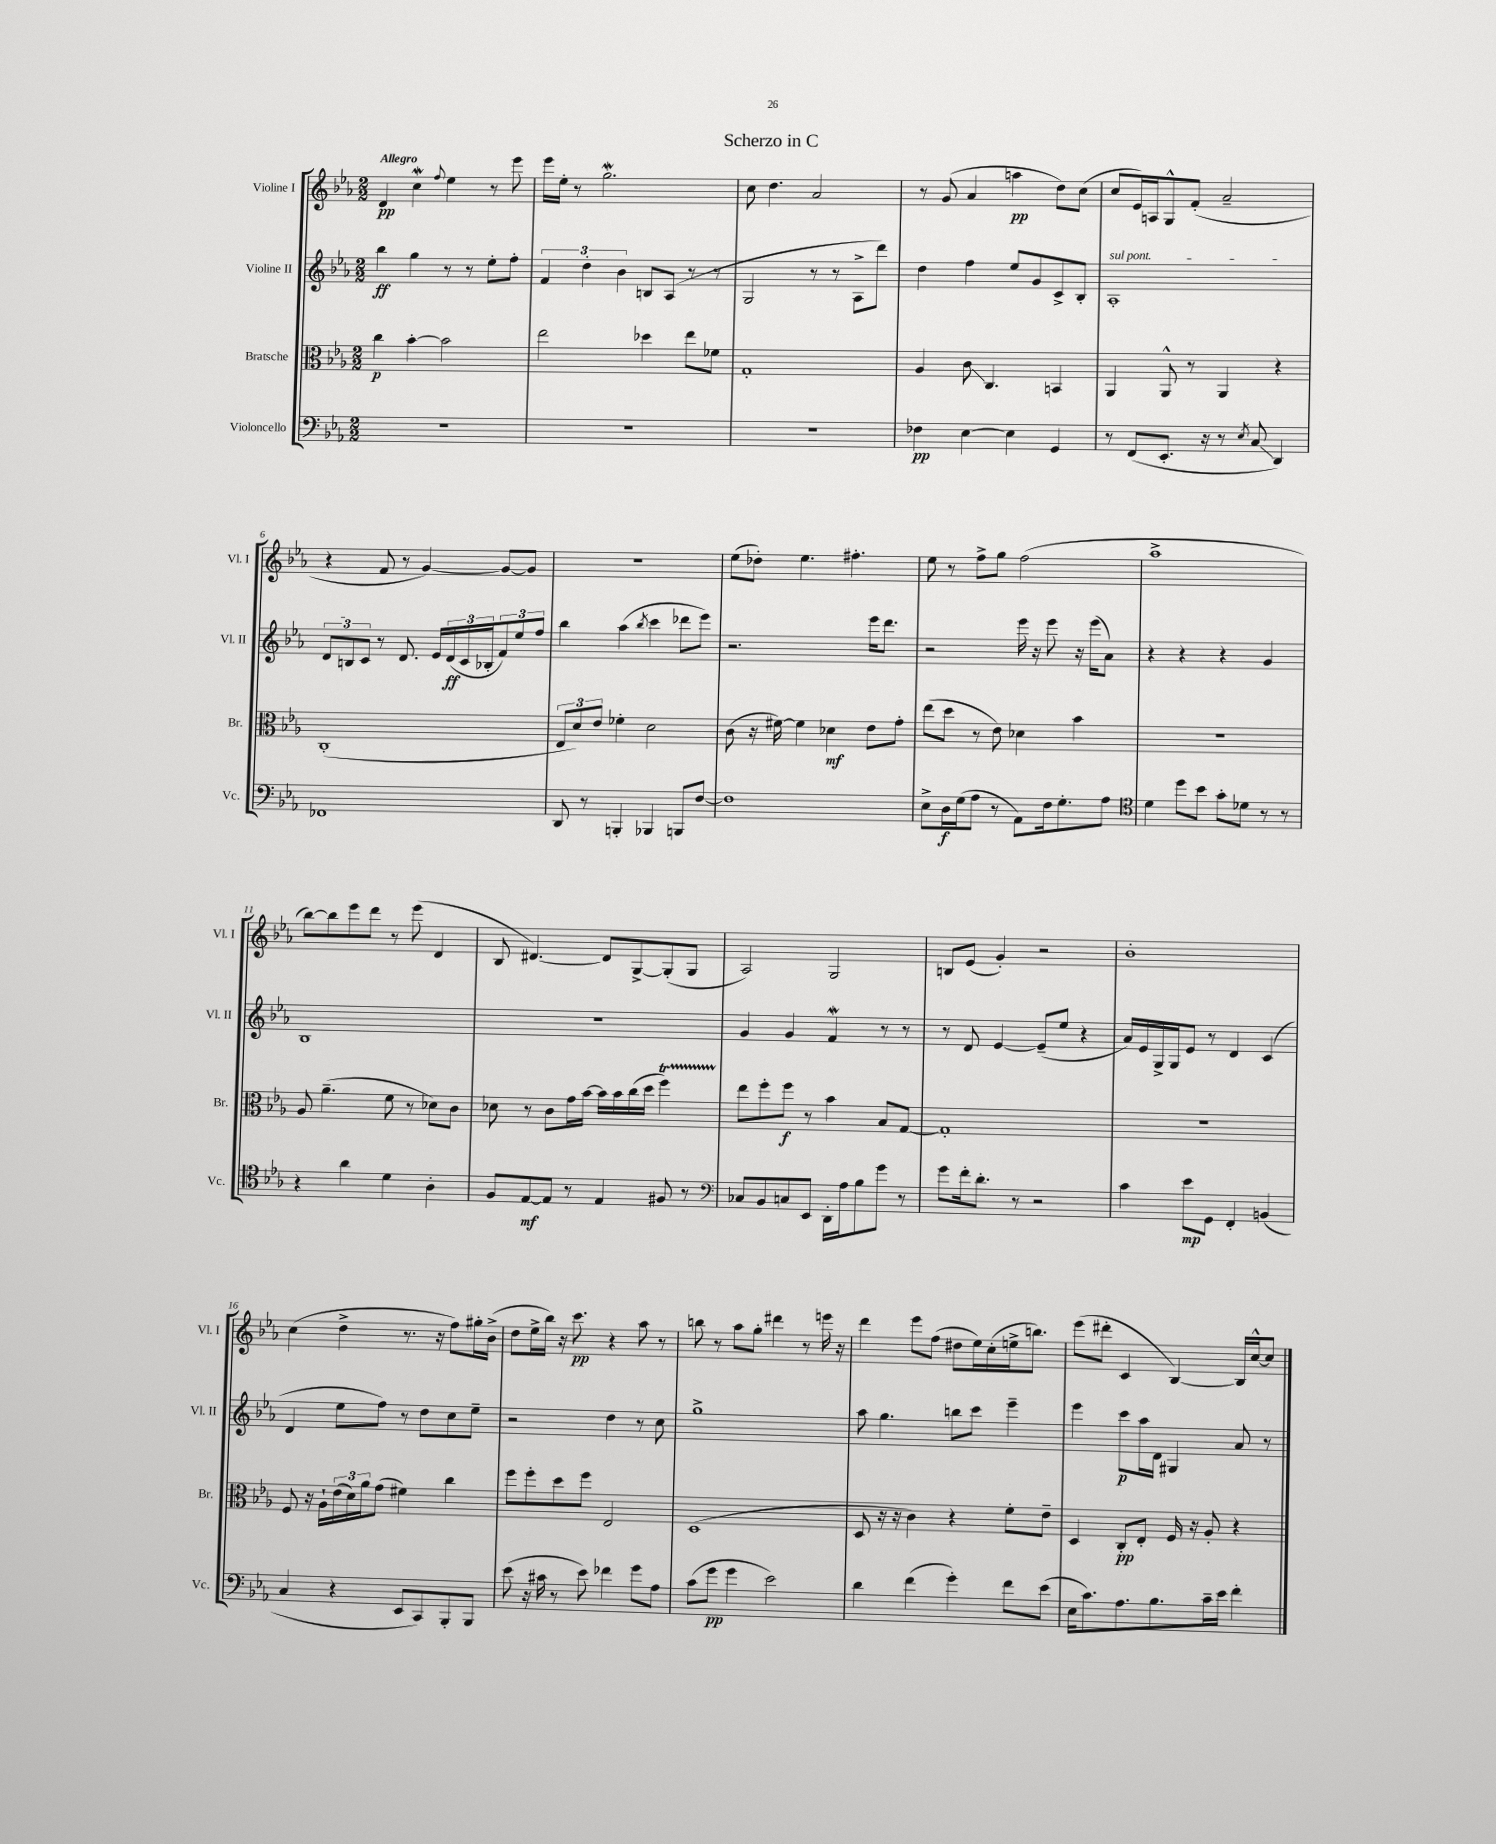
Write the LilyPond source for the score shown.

\header { title = "Scherzo in C" }
<<
\new StaffGroup <<
\new Staff = "s0" \with { instrumentName = "Violine I" shortInstrumentName = "Vl. I" } {
    \clef treble \key ees \major \numericTimeSignature \time 2/2 \tempo "Allegro"
    d'4\pp c''4\mordent \appoggiatura { f''8 } ees''4 r8 ees'''8 |
    ees'''16 ees''16-. r8 g''2.\mordent |
    c''8 d''4. aes'2 |
    r8 g'8( aes'4 a''4\pp d''8) c''8( |
    c''8 ees'16) a16 g8-^ f'8-.( aes'2-- |
    r4 f'8 r8 g'4~) g'8~ g'8 |
    R1 |
    ees''8( des''8-.) ees''4. fis''4.-. |
    ees''8 r8 f''8-> g''8 f''2( |
    aes''1-> |
    bes''8~) bes''8 ees'''8 d'''8 r8 ees'''8( d'4 |
    bes8 dis'4.~) dis'8 g8~-> g8-.( g8 |
    aes2) g2 |
    b8 ees'8( g'4-.) r2 |
    bes'1-. |
    c''4( d''4-> r8. r16 f''8) gis''16-. bes'16->( |
    d''8 ees''16-> bes''16) r16 c'''8.\pp r4 aes''8 r8 |
    b''8 r8 aes''8 g''8-. dis'''4 r8 e'''16 r16 |
    d'''4 ees'''8 f''8( dis''8 ees''16) c''16-.( e''16-> b''8.) |
    ees'''8( dis'''8-. c'4 bes4~) bes16 c''16~-^ c''8 \bar "|." |
}
\new Staff = "s1" \with { instrumentName = "Violine II" shortInstrumentName = "Vl. II" } {
    \clef treble \key ees \major \numericTimeSignature \time 2/2
    bes''4\ff g''4 r8 r8 ees''8-. f''8-. |
    \tuplet 3/2 { f'4 d''4-. bes'4 } b8 aes8( r8 r8 |
    g2 r8 r8 aes8-> d'''8) |
    d''4 f''4 ees''8 g'8 c'8-> bes8-. |
    \once \override TextSpanner.bound-details.left.text = \markup { \italic "sul pont." } aes1-.\startTextSpan |
    \tuplet 3/2 { d'8 b8 c'8\stopTextSpan } r8 d'8. ees'16 \tuplet 3/2 { d'16\ff( c'16 bes16-. } \tuplet 3/2 { f'8) ees''8 f''8 } |
    bes''4 aes''4( \acciaccatura { bes''8 } c'''4 des'''8 ees'''8) |
    r2. ees'''16 d'''8. |
    r2 ees'''16 r16 ees'''8 r16 ees'''16( aes'8) |
    r4 r4 r4 g'4 |
    bes1 |
    R1 |
    g'4 g'4 f'4\mordent r8 r8 |
    r8 d'8 ees'4~ ees'8--( ees''8 r4 |
    aes'16) ees'16 g16-> g16 ees'8 r8 d'4 c'4( |
    d'4 ees''8 f''8) r8 d''8 c''8 ees''8-- |
    r2 d''4 r8 c''8 |
    g''1-> |
    aes''8 g''4. b''8 c'''8 ees'''4-- |
    ees'''4 c'''8\p aes''16 d'16 gis4 aes'8 r8 \bar "|." |
}
\new Staff = "s2" \with { instrumentName = "Bratsche" shortInstrumentName = "Br." } {
    \clef alto \key ees \major \numericTimeSignature \time 2/2
    c''4\p bes'4~-. bes'2 |
    ees''2 des''4 ees''8 fes'8 |
    g1-. |
    aes4 c'8\glissando c4. b,4 |
    aes,4 aes,8-^ r8 aes,4 r4 |
    c1-.( |
    \tuplet 3/2 { ees8 d'8) ees'8 } fes'4-. d'2 |
    c'8( r16 fis'16~) fis'4 des'4\mf ees'8 g'8-. |
    ees''8( d''8 r8 ees'8) des'4 bes'4 |
    r1 |
    aes8 aes'4.--( f'8 r8 des'8) c'8 |
    des'8 r8 c'8 g'16 bes'16~ bes'16 bes'16 c''16( d''16 f''4\startTrillSpan) |
    ees''8\stopTrillSpan f''8-. f''8\f r8 bes'4 bes8 g8~ |
    g1-. |
    r1 |
    f8 r16 aes16-! \tuplet 3/2 { ees'16( d'16) aes'16 } g'8( fis'4) c''4 |
    f''8 f''8-. d''8 f''8 ees2 |
    d1( |
    d8 r16 r16 c'4) r4 f'8-. ees'8-- |
    d4 c8-.\pp ees8-. f16 r16 aes8-. r4 \bar "|." |
}
\new Staff = "s3" \with { instrumentName = "Violoncello" shortInstrumentName = "Vc." } {
    \clef bass \key ees \major \numericTimeSignature \time 2/2
    R1 |
    R1 |
    R1 |
    fes4\pp ees4~ ees4 g,4 |
    r8 f,8( ees,8.-. r16 r8 \acciaccatura { ees8 } c8\glissando d,4) |
    fes,1 |
    d,8 r8 b,,4-. bes,,4 b,,8 f8~ |
    f1 |
    ees8-> d16\f g16( aes8 r8 aes,8) f16 g8.-. aes8 |
    \clef tenor d'4 d''8 bes'8 g'8-. des'8 r8 r8 |
    r4 aes'4 d'4 aes4-. |
    f8 ees8~\mf ees8 r8 ees4 fis8 r8 |
    \clef bass ces8 bes,8 c8 ees,8 d,16-. aes16 bes8 g'8 r8 |
    g'8 f'16-. d'8.-. r8 r2 |
    c'4 ees'8\mp g,8 f,4-. b,4( |
    c4 r4 ees,8 c,8) bes,,8-. bes,,8 |
    ees'8( r16 cis'16 r8 ees'8) fes'4 g'8 aes8 |
    c'8( g'8\pp g'4 ees'2) |
    d'4 f'4( g'4-.) f'8 ees'8( |
    ees16 c'8.) aes8. bes8. c'16-- ees'16 f'4-. \bar "|." |
}
>>
>>
